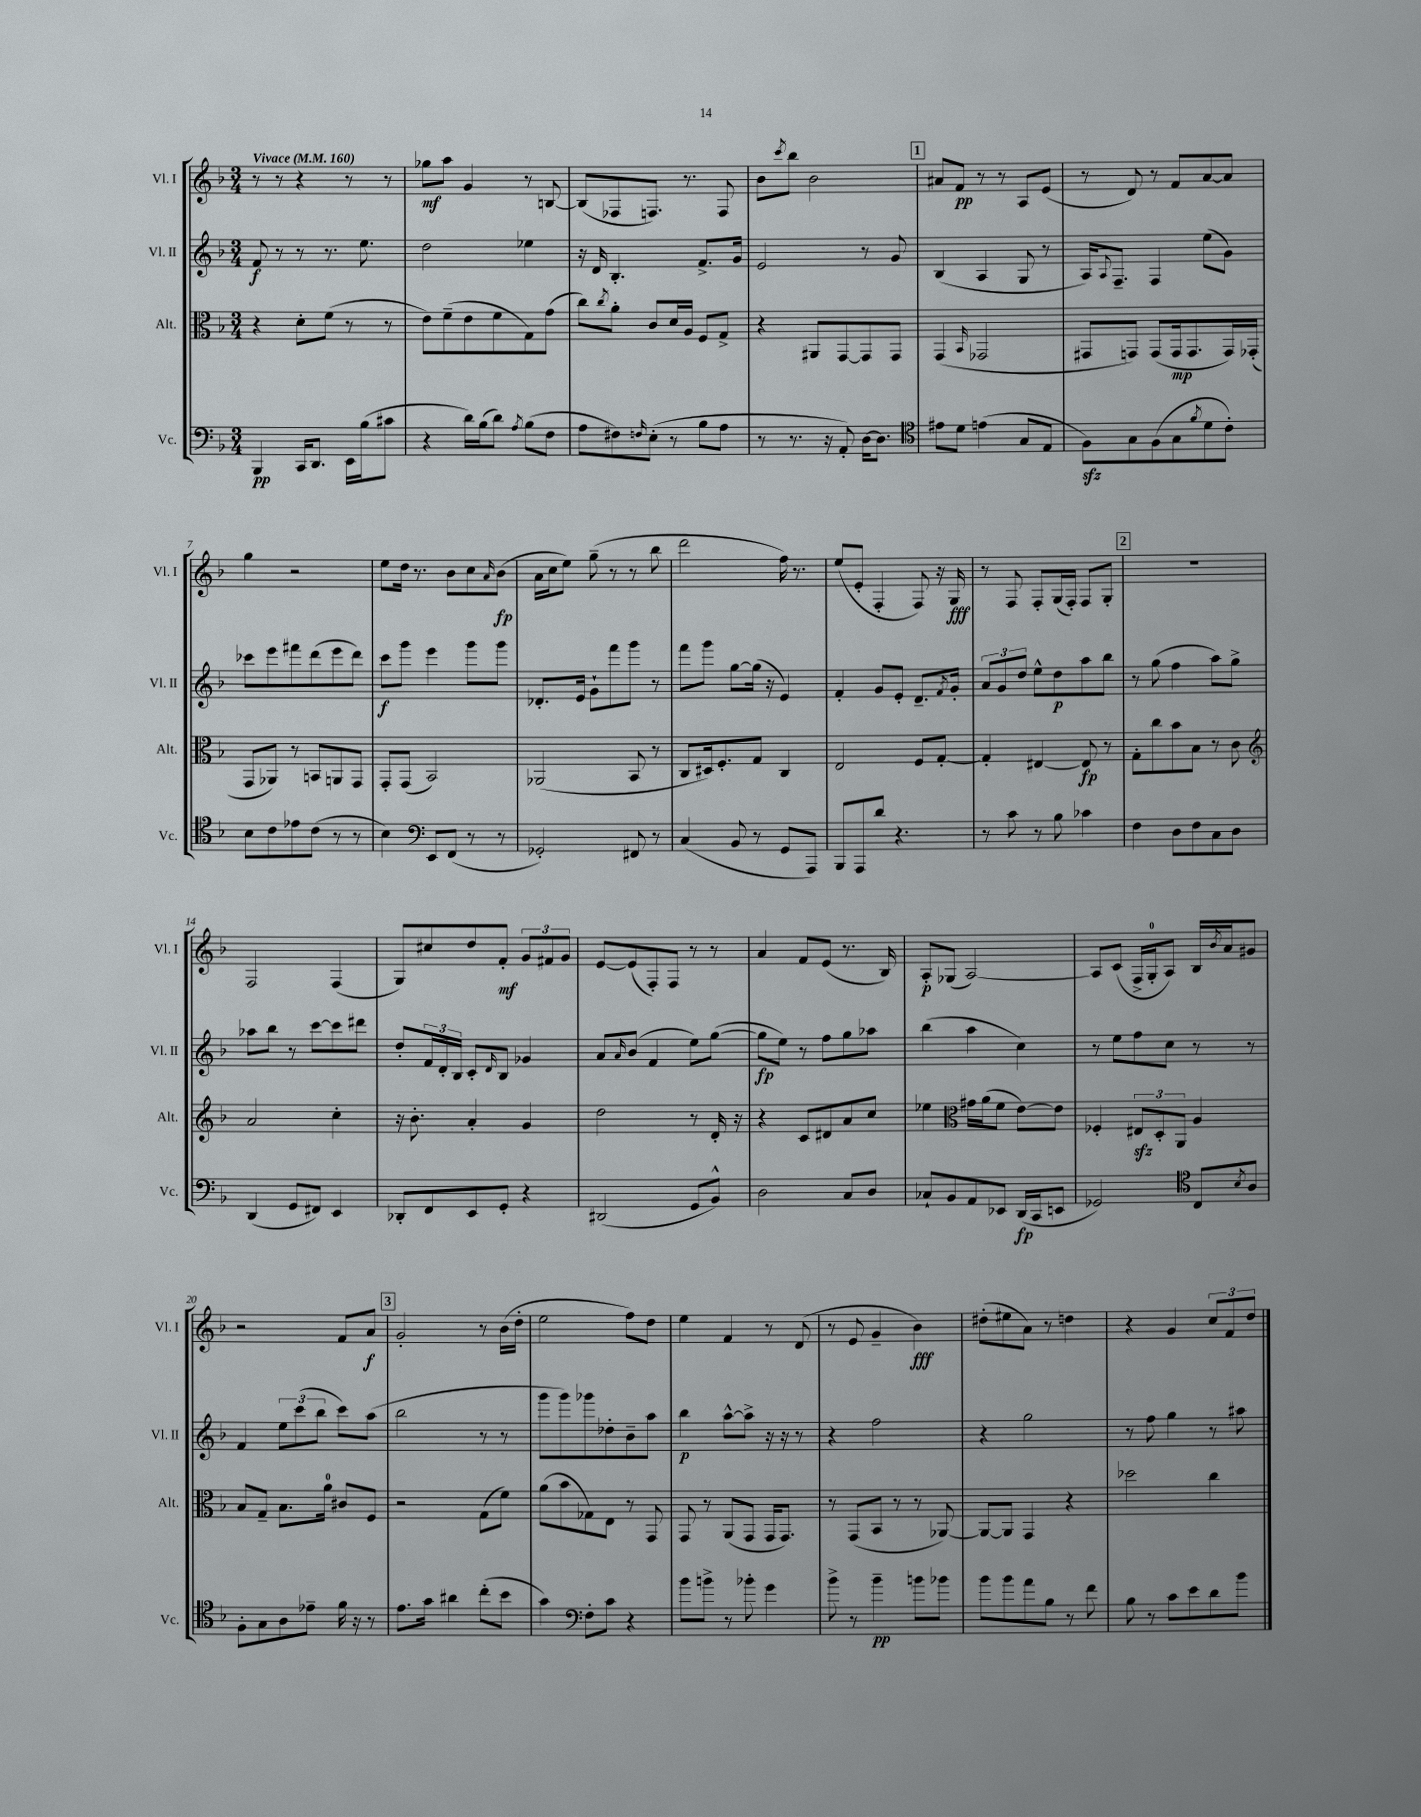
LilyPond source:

<<
\new StaffGroup <<
\new Staff = "s0" \with { instrumentName = "Vl. I" shortInstrumentName = "Vl. I" } {
    \clef treble \key f \major \numericTimeSignature \time 3/4 \tempo "Vivace" 4 = 160
    r8 r8 r4 r8 r8 |
    ges''8\mf a''8 g'4 r8 b8~ |
    b8( fes8 f8.) r8. f8 |
    bes'8 \acciaccatura { c'''8 } bes''8 bes'2 |
    \mark \markup { \box "1" } ais'8 f'8\pp r8 r8 a8 e'8( |
    r8 d'8) r8 f'8 a'8~ a'8 |
    g''4 r2 |
    e''8 d''16 r8. bes'8 c''8 \grace { a'16 } bes'8\fp( |
    a'16 c''16 e''8) g''8--( r8 r8 bes''8 |
    d'''2 f''16) r8. |
    e''8( e'8-. f4-. f8) r16 g16\fff |
    r8 f8 f8-. g16( f16-.) f8 g8-. |
    \mark \markup { \box "2" } R2. |
    f2 f4( |
    g8) cis''8 d''8 f'8-.\mf \tuplet 3/2 { g'8 fis'8 g'8 } |
    e'8~ e'8( f8-.) f8 r8 r8 |
    a'4 f'8 e'8( r8. bes16) |
    a8-.\p ges8( a2~) |
    a8 c'8( f16-> g16-0-. a8) bes16 \acciaccatura { bes'8 } a'16 gis'8 |
    r2 f'8 a'8\f |
    \mark \markup { \box "3" } g'2-. r8 bes'16( d''16-. |
    e''2 f''8) d''8 |
    e''4 f'4 r8 d'8( |
    r8 e'8 g'4-- bes'4\fff) |
    dis''8-.( eis''8 a'8) r8 d''4 |
    r4 g'4 \tuplet 3/2 { c''8 f'8 d''8 } \bar "|." |
}
\new Staff = "s1" \with { instrumentName = "Vl. II" shortInstrumentName = "Vl. II" } {
    \clef treble \key f \major \numericTimeSignature \time 3/4
    f'8\f r8 r8 r8. e''8. |
    d''2 ees''4 |
    r16 d'16 bes4.-. f'8.-> g'16 |
    e'2 r8 g'8 |
    \mark \markup { \box "1" } bes4( a4 g8 r8 |
    a16) \appoggiatura { a8 } f8.-- f4 e''8( g'8) |
    ces'''8 e'''8 fis'''8 d'''8( e'''8 d'''8) |
    c'''8\f g'''8 e'''4 g'''8 g'''8 |
    des'8.-. e'16 g'8-! f'''8 g'''8 r8 |
    f'''8 g'''8 g''8~ g''16( r16 e'4) |
    f'4-. g'8 e'8-. d'8.-- \acciaccatura { f'8 } g'16-. |
    \tuplet 3/2 { a'8 g'8 d''8 } e''8-^ d''8\p a''8 bes''8 |
    \mark \markup { \box "2" } r8 g''8( f''4 a''8) g''8-> |
    aes''8 bes''8 r8 c'''8~ c'''8 dis'''8 |
    d''8-. \tuplet 3/2 { f'16 d'16-. bes16 } c'8-. \grace { d'16 } bes8 ges'4 |
    a'8 \grace { a'16 } bes'8( f'4 e''8) g''8~( |
    g''8\fp e''8) r8 f''8 g''8 aes''8 |
    bes''4( a''4 c''4) |
    r8 e''8 f''8 c''8 r8 r8 |
    f'4 \tuplet 3/2 { e''8 c'''8( bes''8 } c'''8) a''8( |
    \mark \markup { \box "3" } bes''2 r8 r8 |
    g'''8 g'''8) ges'''8 des''8-. bes'8-- a''8 |
    bes''4\p a''8~-^ a''8-> r16 r16 r8 |
    r4 f''2 |
    r4 g''2 |
    r8 f''8 g''4 r8 ais''8 \bar "|." |
}
\new Staff = "s2" \with { instrumentName = "Alt." shortInstrumentName = "Alt." } {
    \clef alto \key f \major \numericTimeSignature \time 3/4
    r4 d'8-. f'8( r8 r8 |
    e'8) f'8--( e'8 f'8 g8) g'8( |
    c''8) \acciaccatura { c''8 } a'8-. c'8 d'16 a16 f8 g8-> |
    r4 ais,8 g,8~ g,8 g,8 |
    \mark \markup { \box "1" } g,4( \grace { bes,16 } ges,2 |
    gis,8 g,8) g,8( g,16\mp g,8. g,16) ges,16-.( |
    g,8 aes,8) r8 b,8 a,8 g,8 |
    g,8-. g,8( bes,2) |
    aes,2( bes,8 r8 |
    c8 dis16) f8.-. g8 c4 |
    e2 f8 g8~-. |
    g4-. eis4~ eis8\fp r8 |
    \mark \markup { \box "2" } g8-. c''8 bes'8 bes8 r8 c'8 |
    \clef treble a'2 c''4-. |
    r16 bes'8.-. a'4-. g'4 |
    d''2 r8 d'16-. r16 |
    r4 c'8 dis'8 a'8 c''8 |
    ees''4 \clef alto gis'16 a'16( f'8 e'8~) e'8 |
    fes4-. \tuplet 3/2 { eis8\sfz d8-. a,8 } a4 |
    bes8 g8-- bes8. a'16-0 cis'8 f8 |
    \mark \markup { \box "3" } r2 g8( f'8) |
    a'8( bes'8 ges8) e8 r8 g,8 |
    g,8 r8 a,8( g,8 g,16 g,8.) |
    r8 g,8( bes,8 r8 r8 aes,8~) |
    aes,8~ aes,8 g,4 r4 |
    des''2 c''4 \bar "|." |
}
\new Staff = "s3" \with { instrumentName = "Vc." shortInstrumentName = "Vc." } {
    \clef bass \key f \major \numericTimeSignature \time 3/4
    bes,,4\pp c,16 d,8. e,16 bes16( cis'8 |
    r4 d'16) bes16( d'8) \acciaccatura { a8 } bes8( f8 |
    a8 fis8) \grace { f16 } e8-.( r8 bes8 a8 |
    r8 r8. r16 a,8-.) d16~ d8. |
    \mark \markup { \box "1" } \clef tenor eis'8 d'8 e'4( g8 e8 |
    f8\sfz) g8 f8( g8 \acciaccatura { f'8 } d'8 c'8-.) |
    bes8 c'8 ees'8 c'8( r8 r8 |
    bes4) \clef bass e,8 f,8( r8 r8 |
    ges,2-.) fis,8 r8 |
    c4( bes,8 r8 g,8 a,,8) |
    bes,,8 a,,8 d'8 r4. |
    r8 c'8 r8 bes8 ces'4 |
    \mark \markup { \box "2" } f4 d8 f8 c8 d8 |
    d,4( g,8 fis,8) e,4 |
    des,8-. f,8 e,8 g,8-. r4 |
    dis,2( g,8 bes,8-^) |
    d2 c8 d8 |
    ces8-! bes,8 a,8 ees,8 d,16\fp( c,16 e,8 |
    ges,2) \clef tenor c8 \acciaccatura { bes8 } a8 |
    f8-. g8 a8 ees'8-- f'16 r16 r8 |
    \mark \markup { \box "3" } e'8. g'16 ais'4 c''8-.( bes'8 |
    g'4) \clef bass f8-. c'8 r4 |
    bes'8 b'8-> r8 bes'8-. g'4 |
    bes'8-> r8 bes'4--\pp b'8 bes'8 |
    bes'8 bes'8 a'8 bes8 r8 f'8 |
    bes8 r8 c'8 e'8 d'8 bes'8 \bar "|." |
}
>>
>>
